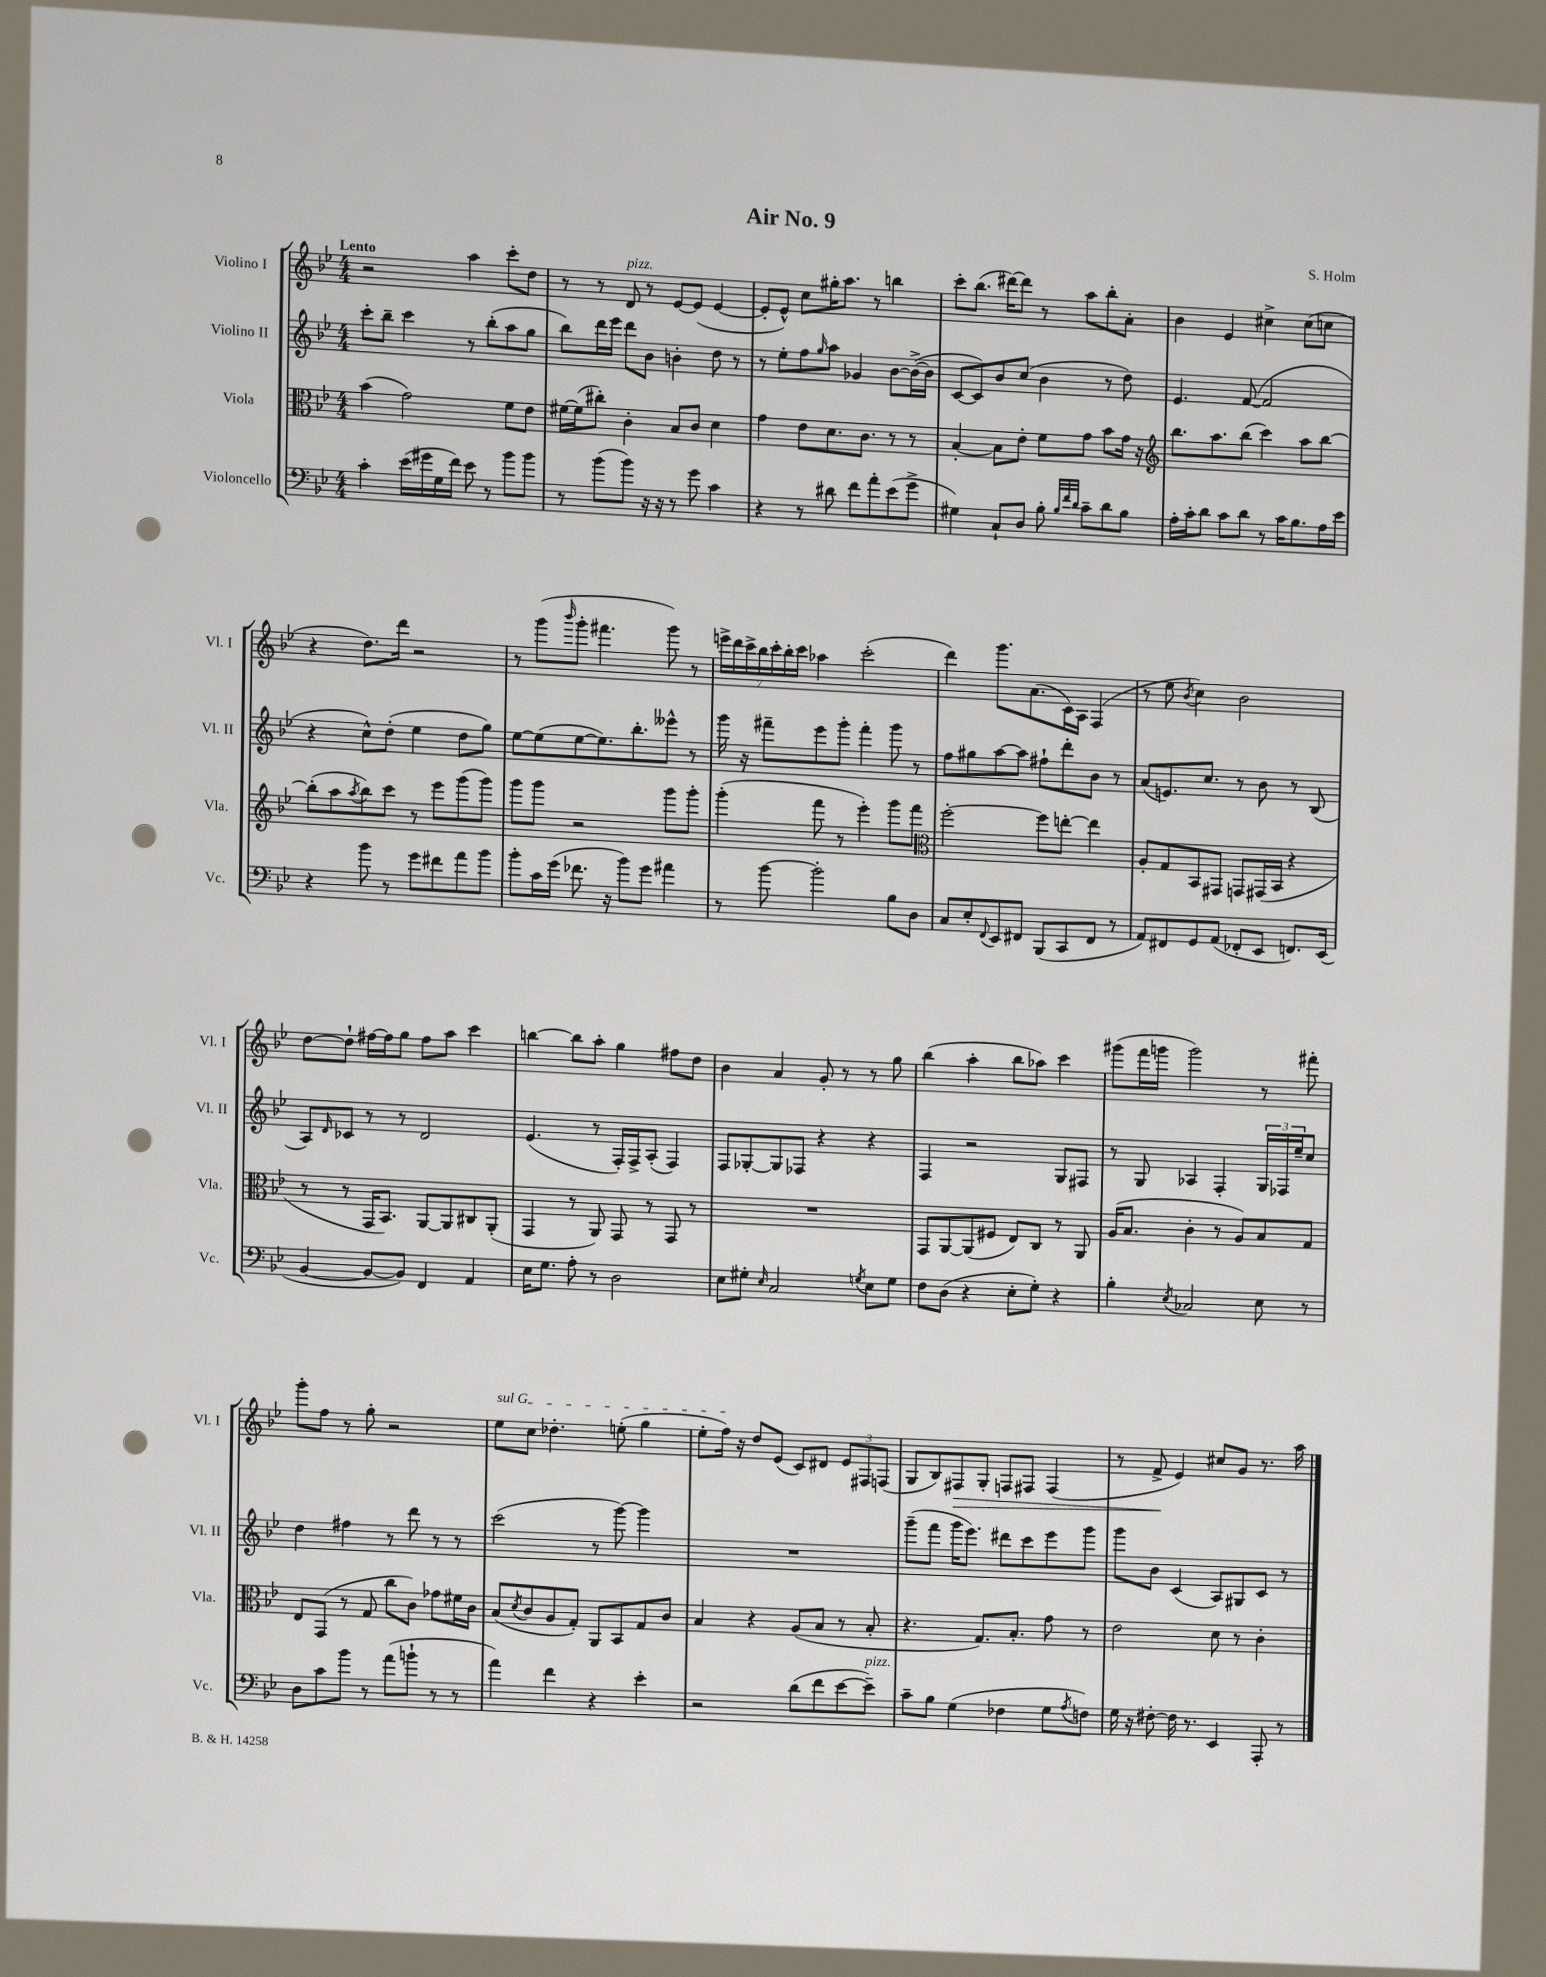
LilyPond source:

\header { title = "Air No. 9" composer = "S. Holm" }
<<
\new StaffGroup <<
\new Staff = "s0" \with { instrumentName = "Violino I" shortInstrumentName = "Vl. I" } {
    \clef treble \key bes \major \numericTimeSignature \time 4/4 \tempo "Lento"
    r2 a''4 c'''8-. d''8 |
    r8 r8 d'8^\markup { \italic "pizz." } r8 ees'8~ ees'8( ees'4~ |
    ees'8-. ees'8-^) c''8 gis''16-. a''8. r8 b''4 |
    c'''8-. bes''8.( dis'''16~) dis'''8 r8 a''8 bes''8-. a'8-. |
    bes'4 ees'4 cis''4-> cis''8( c''8 |
    r4 d''8.) d'''16 r2 |
    r8 g'''8( \grace { bes'''16 } g'''8-. fis'''4. g'''8) r8 |
    \tuplet 7/4 { e'''16-> d'''16 c'''16-> bes''16 c'''16-. bes''16-. c'''16 } aes''4 c'''2-.( |
    d'''4) g'''8. a'8.( c'16) a16 f4( |
    r8 ees''8 \acciaccatura { bes'8 } c''4) bes'2 |
    d''8~ d''8-! fis''16~ fis''16 g''8 fis''8 a''8 c'''4 |
    b''4~ b''8 a''8-. g''4 fis''8 d''8 |
    bes'4 a'4 g'8-. r8 r8 g''8 |
    bes''4( a''4-. bes''8 aes''8) c'''4 |
    gis'''8( f'''16 g'''16 g'''2) r8 fis'''8-. |
    g'''8-. f''8 r8 g''8-. r2 |
    \once \override TextSpanner.bound-details.left.text = \markup { \italic "sul G" } ees''8\startTextSpan c''8 des''4.-. e''8-.( g''4 |
    ees''8-. f''16\stopTextSpan) r16 d''8 ees'8( c'8) dis'8 \tuplet 3/2 { ees'8 fis8 f8( } |
    g8 bes8) fis8\> g8-. f8 fis8 fis4( |
    r8 f'8->\! ees'4) cis''8 g'8 r8. a''16 \bar "|." |
}
\new Staff = "s1" \with { instrumentName = "Violino II" shortInstrumentName = "Vl. II" } {
    \clef treble \key bes \major \numericTimeSignature \time 4/4
    c'''8-. bes''8-- c'''4 r8 bes''8-.( a''8 g''8 |
    bes''8) d'''16 ees'''16 d'''8 bes'8 b'4-. d''8 r8 |
    r8 ees''8-. f''8 \grace { g''16 } a''8 ges'4 bes'8~ bes'16~->( bes'16 |
    c'8~ c'8) bes'8 c''8( bes'4 r8 d''8) |
    ees'4. f'8~( f'2 |
    r4 c''8-^) d''8-.( ees''4 d''8 g''8) |
    ees''8~ ees''8( ees''8~ ees''8.) bes''8.-. eeses'''8-^ r8 |
    g'''16 r16 fis'''8-- ees'''8 g'''8-. fis'''4-. g'''8 r8 |
    f''8 gis''8 a''8~ a''8 fis''8-! d'''8-. bes'8 r8 |
    a'8( e'8.) c''8. r8 bes'8 r8 bes8( |
    a8) \grace { d'16 } ces'8 r8 r8 d'2 |
    ees'4.( r8 f16-.) f16-> a8-.( f4) |
    f8 ges8~-. ges8 fes8 r4 r4 |
    f4 r2 g8 fis8 |
    r8 g8 aes4 f4-. \tuplet 3/2 { g16 fes16 ees''16-- } c''8 |
    d''4 fis''4 r8 d'''8 r8 r8 |
    c'''2( r8 g'''8~) g'''4 |
    R1 |
    g'''8--( f'''8 g'''16 ees'''8.) dis'''8 c'''8 ees'''8 g'''8 |
    g'''8 bes'8 c'4( a8) gis8 c'8 r8 \bar "|." |
}
\new Staff = "s2" \with { instrumentName = "Viola" shortInstrumentName = "Vla." } {
    \clef alto \key bes \major \numericTimeSignature \time 4/4
    bes'4( g'2) f'8 ees'8 |
    fis'16~ fis'16( cis''8-.) c'4-. bes8 c'8 d'4 |
    g'4 ees'8 d'8. c'8. r8 r8 |
    bes4~-. bes8 ees'8-. f'8 g'8 bes'8 g'16 r16 |
    \clef treble bes''8. a''8. bes''8( c'''4) a''8 bes''8~ |
    bes''8-.( a''8 \acciaccatura { a''8 } bes''8) c'''8 r8 ees'''8 g'''8( g'''8) |
    g'''8 g'''8 r2 g'''8 g'''8-. |
    g'''4-.( f'''8 r8 ees'''4-.) g'''8 f'''8 |
    \clef alto f''2~-. f''8 e''8~-. e''4 |
    a8-. g8 bes,8 gis,8 g,8 gis,16( bes,16 r4 |
    r8 r8 g,16 bes,8.) a,8~ a,8 cis8 a,8-.( |
    g,4 r8 a,8) g,8 r8 g,8 r8 |
    R1 |
    g,8 a,8~ a,8( fis8 ees8) c8 r8 a,8 |
    a16( bes8. c'4-. r8 a8) bes8 g8 |
    ees8 g,8( r8 g8 c''8 c'8) ges'8 fis'16 c'16 |
    bes8( \acciaccatura { d'8 } c'8 a8 g8-.) a,8 bes,8 g8 c'8 |
    bes4 r4 a8( bes8 r8 bes8-. |
    r4. g8.) bes8.-. g'8 r8 |
    ees'2 d'8 r8 c'4-. \bar "|." |
}
\new Staff = "s3" \with { instrumentName = "Violoncello" shortInstrumentName = "Vc." } {
    \clef bass \key bes \major \numericTimeSignature \time 4/4
    c'4-. ees'16( gis'16 g16 f'16) ees'8 r8 bes'8 bes'8 |
    r8 bes'8( bes'8) r16 r16 r8 g'8 c'4 |
    r4 r8 dis'8 f'8 a'8-. ees'8( g'8-> |
    gis4) c8-! d8 bes8-. \grace { bes32 f'32 d'32 } c'8-- d'8 bes8 |
    a16-. c'16-. d'8 c'8 d'8 r8 c'16 bes8. a16 ees'16 |
    r4 bes'8 r8 g'8 fis'8 a'8 bes'8 |
    bes'8-. c'16 g'16( fes'8. r16 bes'8) g'8 ais'4 |
    r8 bes'8~ bes'2-. bes8 d8 |
    c8 ees8-. \appoggiatura { f,8 } ees,8 fis,8 bes,,8( c,8 fis,8 r8 |
    a,8) fis,8 g,8 a,8( fes,8-. ees,8 f,8.) ees,16( |
    bes,4~ bes,8~ bes,8) f,4 a,4 |
    ees16 g8. a8-. r8 d2 |
    ees8 gis8-. \grace { ees16 } c2 \acciaccatura { g8 } ees8 g8 |
    f8 d8( r4 ees8-. g8-.) r4 |
    bes4-. \acciaccatura { ees8 } ces2 ees8 r8 |
    d8 c'8 bes'8 r8 a'8( b'8-! r8 r8 |
    a'4) f'4 r4 ees'4-. |
    r2 d'8( f'8 ees'8~ ees'8--^\markup { \italic "pizz." }) |
    c'8-- bes8 g4( fes4 g8 \acciaccatura { a8 } f8) |
    g16 r16 fis8~-. fis16 r8. ees,4 a,,8-. r8 \bar "|." |
}
>>
>>
\layout { \context { \Score \remove "Bar_number_engraver" } }
